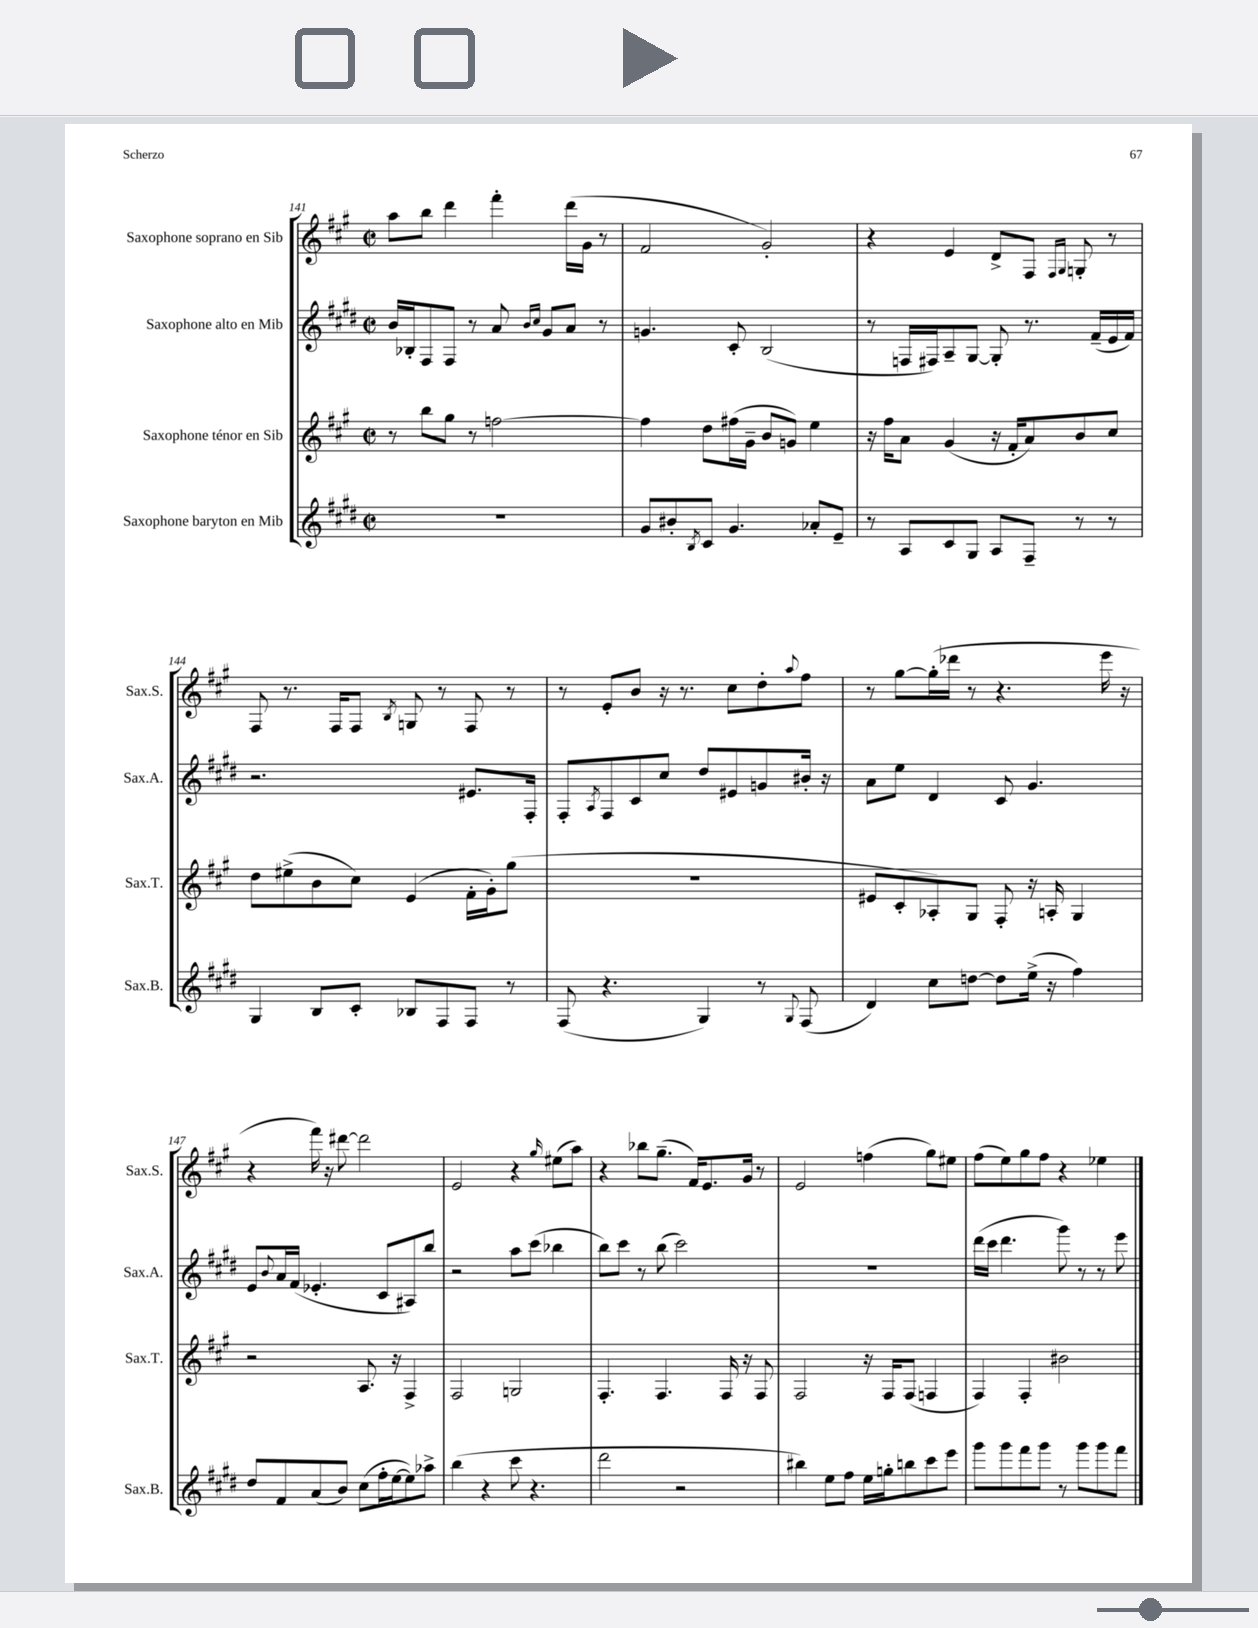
<<
\new StaffGroup <<
\new Staff = "s0" \with { instrumentName = "Saxophone soprano en Sib" shortInstrumentName = "Sax.S." } {
    \clef treble \key a \major \defaultTimeSignature \time 2/2
    a''8 b''8 d'''4 fis'''4-. d'''16( gis'16 r8 |
    fis'2 gis'2-.) |
    r4 e'4 d'8-> fis8 \grace { fis16 gis16 } g8-. r8 |
    fis8 r8. fis16 fis8 \acciaccatura { b8 } g8 r8 fis8 r8 |
    r8 e'8-. b'8 r16 r8. cis''8 d''8-. \appoggiatura { a''8 } fis''8 |
    r8 gis''8~ gis''16-.( des'''16 r8 r4. e'''16 r16 |
    r4 fis'''16) r16 dis'''8~ dis'''2 |
    e'2 r4 \grace { gis''16 } eis''8( a''8) |
    r4 bes''8 gis''8.--( fis'16) e'8. gis'16 r8 |
    e'2 f''4( gis''8) eis''8 |
    fis''8( e''8) gis''8 fis''8 r4 ees''4 \bar "|." |
}
\new Staff = "s1" \with { instrumentName = "Saxophone alto en Mib" shortInstrumentName = "Sax.A." } {
    \clef treble \key e \major \defaultTimeSignature \time 2/2
    b'16 bes16-. fis8 fis8 r8 a'8 \grace { b'16 cis''16 } gis'8 a'8 r8 |
    g'4. cis'8-. b2( |
    r8 f16 fis16) a8-- gis8~ gis8-. r8. fis'16--( e'16 fis'16) |
    r2. eis'8. fis16-. |
    fis8-. \acciaccatura { a8 } fis8 cis'8 cis''8 dis''8 eis'8 g'8 bis'16-. r16 |
    a'8 e''8 dis'4 cis'8 gis'4. |
    e'8 \appoggiatura { b'8 } a'16 fis'16( ees'4.-. cis'8 ais8) b''8 |
    r2 a''8 cis'''8( bes''4 |
    b''8) cis'''8 r8 b''8( cis'''2) |
    R1 |
    dis'''16( cis'''16 dis'''4. gis'''8) r8 r8 e'''8 \bar "|." |
}
\new Staff = "s2" \with { instrumentName = "Saxophone ténor en Sib" shortInstrumentName = "Sax.T." } {
    \clef treble \key a \major \defaultTimeSignature \time 2/2
    r8 b''8 gis''8 r8 f''2~ |
    f''4 d''8 fis''16( gis'16-- b'8 g'8) e''4 |
    r16 fis''16 a'8 gis'4( r16 fis'16-. a'8) b'8 cis''8 |
    d''8 eis''8->( b'8 cis''8) e'4( fis'16-. gis'16-.) gis''8( |
    R1 |
    eis'8 cis'8-. aes8-.) gis8 fis8-. r16 a16-. gis4 |
    r2 a8. r16 fis4-> |
    fis2 g2 |
    fis4.-. fis4. fis16 r16 fis8 |
    fis2 r16 fis16 fis8( f4 |
    fis4) fis4-. bis'2 \bar "|." |
}
\new Staff = "s3" \with { instrumentName = "Saxophone baryton en Mib" shortInstrumentName = "Sax.B." } {
    \clef treble \key e \major \defaultTimeSignature \time 2/2
    R1 |
    gis'8 bis'8-. \acciaccatura { b8 } cis'8 gis'4. aes'8-. e'8-- |
    r8 a8 cis'8 gis8 a8 fis8-- r8 r8 |
    gis4 b8 cis'8-. bes8 fis8 fis8 r8 |
    fis8( r4. gis4) r8 \appoggiatura { gis8 } fis8( |
    dis'4) cis''8 d''8~ d''8 e''16->( r16 fis''4) |
    dis''8 fis'8 a'8( b'8) cis''8( fis''16-. e''16~ e''8) aes''8-> |
    b''4( r4 cis'''8 r4. |
    dis'''2 r2 |
    bis''4) e''8 fis''8 e''16 g''16-. b''8 cis'''8 e'''8 |
    gis'''8 gis'''8 fis'''8 gis'''8 r8 gis'''8 gis'''8 fis'''8 \bar "|." |
}
>>
>>
\layout { \context { \Score currentBarNumber = #141 } }
